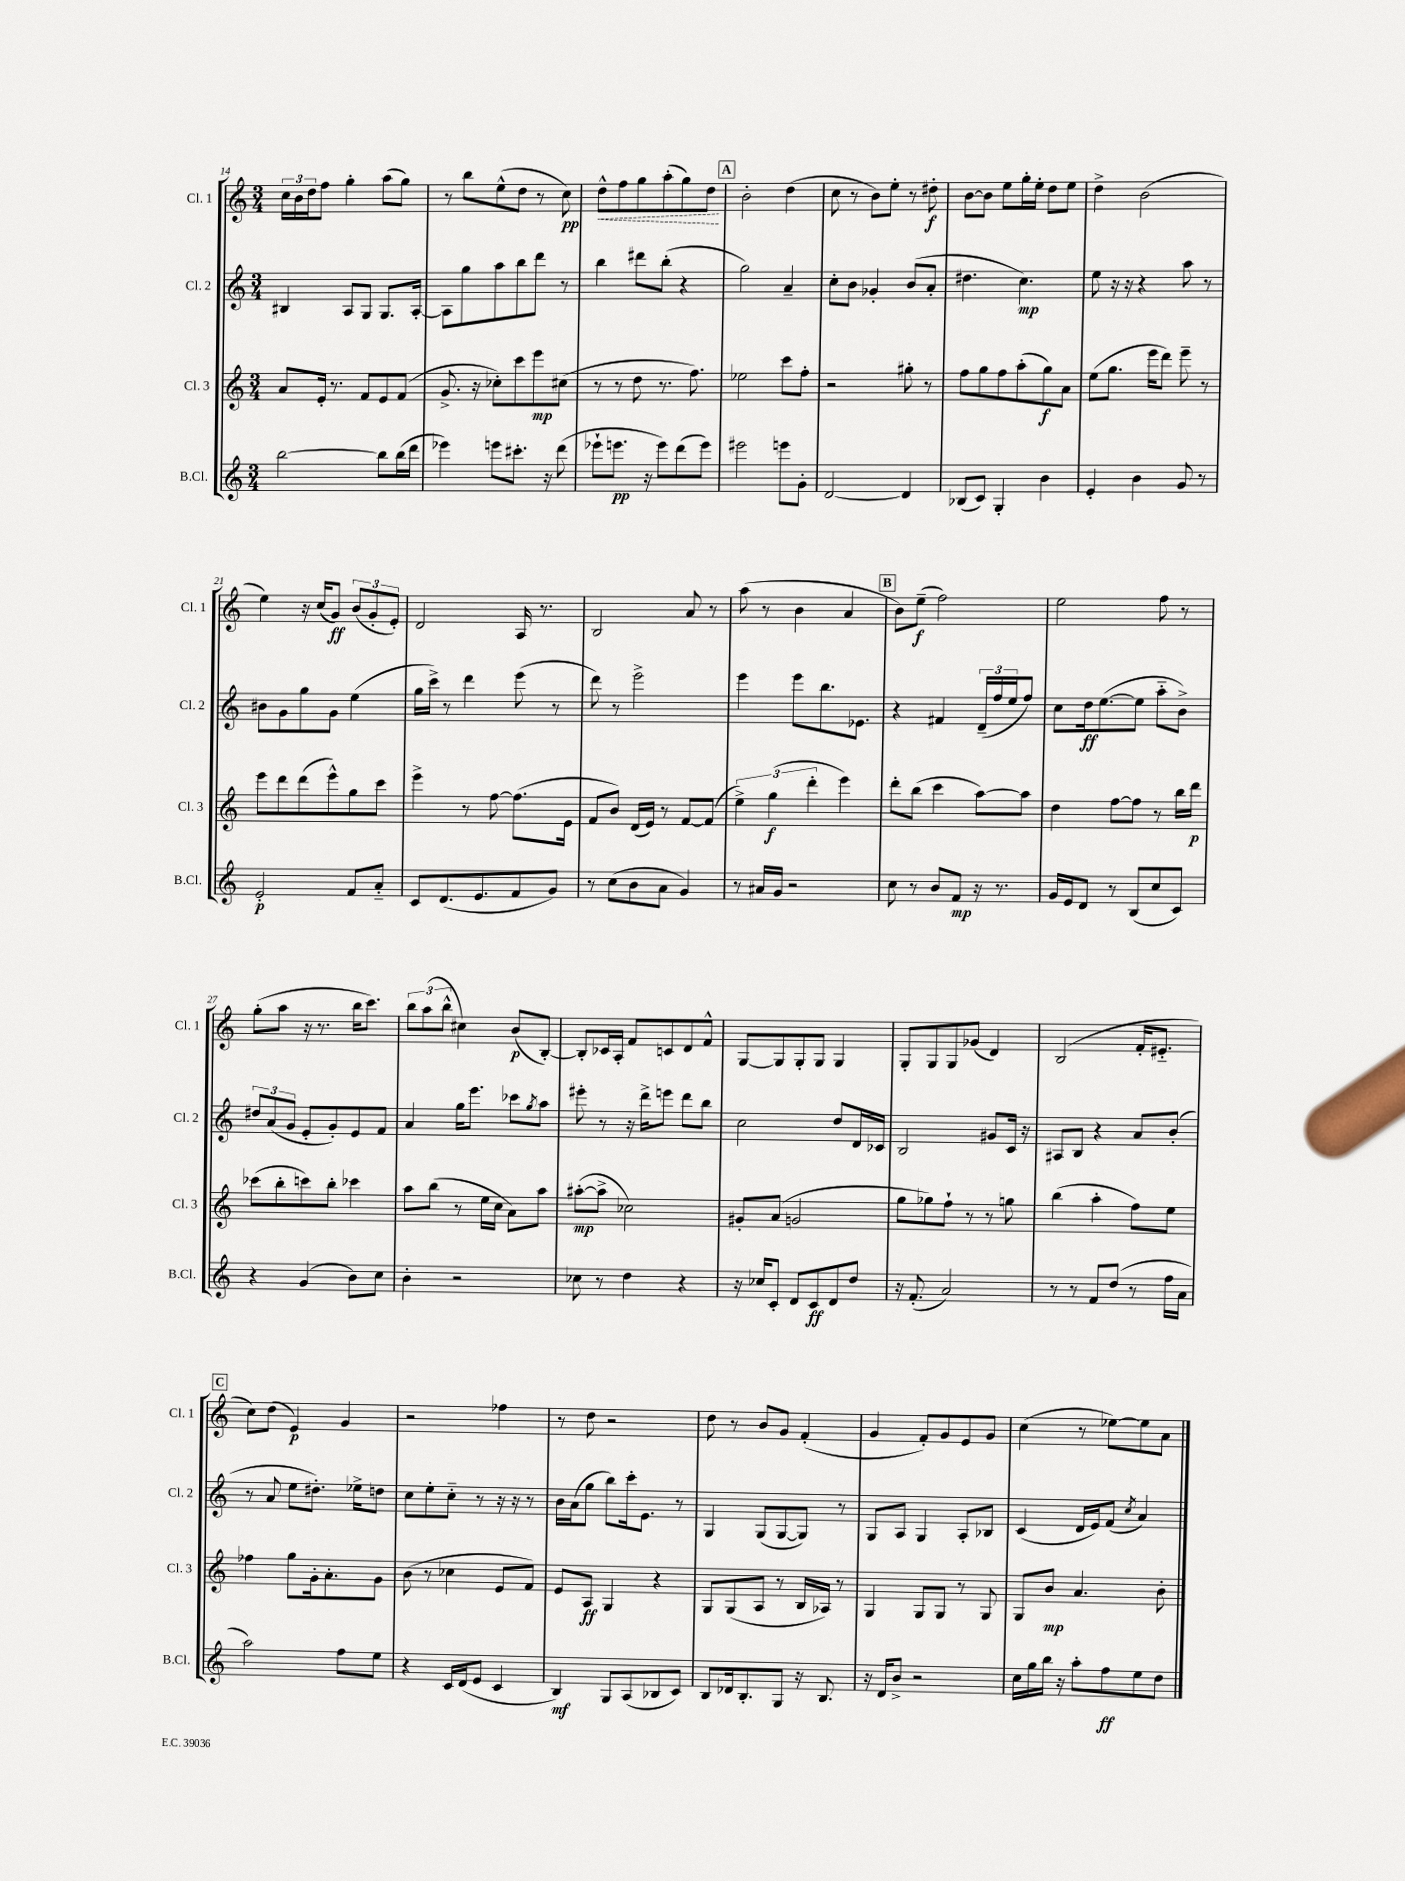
<<
\new StaffGroup <<
\new Staff = "s0" \with { instrumentName = "Cl. 1" shortInstrumentName = "Cl. 1" } {
    \clef treble \key c \major \numericTimeSignature \time 3/4
    \tuplet 3/2 { c''16 b'16 d''16 } f''8 g''4-. a''8( g''8) |
    r8 b''8 e''8-^( d''8 r8 c''8\pp) |
    \once \override Hairpin.style = #'dashed-line d''8-^\< f''8 g''8 a''8-.( g''8) d''8\! |
    \mark \markup { \box "A" } b'2-. d''4( |
    c''8 r8 b'8) e''8-. r8 dis''8-.\f |
    b'8~ b'8 e''8 g''16-. e''16-. d''8 e''8 |
    d''4-> b'2( |
    e''4) r16 c''16( g'8\ff) \tuplet 3/2 { b'8( g'8-. e'8-.) } |
    d'2 a16 r8. |
    b2 a'8 r8 |
    a''8( r8 b'4 a'4 |
    \mark \markup { \box "B" } b'8) e''8--\f( f''2) |
    e''2 f''8 r8 |
    g''8-.( a''8 r16 r8. b''16 c'''8.) |
    \tuplet 3/2 { b''8 a''8( b''8-^ } cis''4) b'8\p( b8~-.) |
    b8-. ces'16 a16-. f'8 c'8 d'8 f'8-^ |
    g8~ g8 g8-. g8 g4 |
    g8-. g8 g8 ges'8( d'4) |
    b2( f'16-. eis'8.-_ |
    \mark \markup { \box "C" } c''8) d''8( e'4\p) g'4 |
    r2 fes''4 |
    r8 d''8 r2 |
    d''8 r8 b'8 g'8 f'4-.( |
    g'4 f'8-.) g'8 e'8 g'8 |
    c''4( r8 ees''8~) ees''8 a'8 \bar "|." |
}
\new Staff = "s1" \with { instrumentName = "Cl. 2" shortInstrumentName = "Cl. 2" } {
    \clef treble \key c \major \numericTimeSignature \time 3/4
    bis4 a8 g8 g8. a16~-. |
    a8 g''8 a''8 b''8 d'''8 r8 |
    b''4 dis'''8 b''8-.( r4 |
    \mark \markup { \box "A" } g''2) a'4-- |
    c''8-. b'8 ges'4-. b'8( a'8-. |
    dis''4. c''4.\mp) |
    e''8 r16 r16 r4 a''8 r8 |
    bis'8 g'8 g''8 g'8 e''4( |
    g''16 c'''16->) r8 d'''4 e'''8( r8 |
    d'''8) r8 e'''2-> |
    e'''4 e'''8 b''8. ees'8. |
    \mark \markup { \box "B" } r4 fis'4 \tuplet 3/2 { d'16--( f''16 e''16 } f''8) |
    c''8 d''16\ff e''8.~( e''8 a''8-_ b'8->) |
    \tuplet 3/2 { dis''8 a'8( g'8 } e'8-. g'8-.) e'8 f'8 |
    a'4 g''16 e'''8. ces'''8 \acciaccatura { g''8 } a''8 |
    eis'''8-. r8 r16 d'''16-> e'''8 d'''8 b''8 |
    c''2 d''8 d'16 ces'16 |
    b2 gis'8 c'16 r16 |
    ais8 b8 r4 a'8 b'8-.( |
    \mark \markup { \box "C" } r8 a'8 e''8 dis''8.-.) ees''16-> d''8 |
    c''8 e''8-. c''8-_ r8 r16 r16 r8 |
    b'16 a'16( g''8 b''8) c'''16-. e'8. r8 |
    g4 g8( g8~ g8) r8 |
    g8 a8 g4 a8-. bes8 |
    c'4( d'16 e'16) f'8( \acciaccatura { c''8 } a'4) \bar "|." |
}
\new Staff = "s2" \with { instrumentName = "Cl. 3" shortInstrumentName = "Cl. 3" } {
    \clef treble \key c \major \numericTimeSignature \time 3/4
    a'8 e'16-. r8. f'8 e'8 f'8( |
    g'8.-> r16 ces''8-.) c'''8 e'''8\mp cis''8( |
    r8 r8 d''8 r8. f''8.) |
    \mark \markup { \box "A" } ees''2 c'''8 f''8-. |
    r2 gis''8-. r8 |
    f''8 g''8 f''8 a''8-.( g''8\f) a'8 |
    e''8( g''8. e'''16 d'''8) e'''8-- r8 |
    e'''8 d'''8 d'''8( e'''8-^) g''8 c'''8 |
    e'''4-> r8 f''8~ f''8.( e'16 |
    f'8 b'8) d'16( e'16) r8 f'8~ f'8( |
    \tuplet 3/2 { e''4->) g''4\f( d'''4-. } e'''4) |
    \mark \markup { \box "B" } d'''8-. b''8( c'''4 a''8~) a''8 |
    d''4 f''8~ f''8 r8 b''16 d'''16\p |
    ces'''8( b''8-. c'''8) b''8-. ces'''4 |
    a''8 b''8( r8 e''16 c''16 a'8) a''8 |
    ais''8~-.\mp( ais''8-> ces''2) |
    gis'8-. a'8( g'2 |
    g''8 ges''8) f''8-! r8 r8 g''8 |
    b''4( a''4-. f''8) e''8 |
    \mark \markup { \box "C" } fes''4 g''8 g'16-. a'8.-. g'8 |
    b'8( r8 ces''4 e'8 f'8) |
    e'8 a8\ff g4 r4 |
    g8 g8( a8 r8 b16 aes16) r8 |
    g4 g8 g8 r8 g8 |
    g8 b'8\mp a'4. b'8-. \bar "|." |
}
\new Staff = "s3" \with { instrumentName = "B.Cl." shortInstrumentName = "B.Cl." } {
    \clef treble \key c \major \numericTimeSignature \time 3/4
    b''2~ b''8 b''16( d'''16 |
    ees'''4) e'''8 cis'''8.-. r16 d'''8( |
    ees'''8-! e'''8.\pp r16 e'''8) d'''8( e'''8) |
    \mark \markup { \box "A" } eis'''2 e'''8 g'8-. |
    d'2~ d'4 |
    bes8( c'8) g4-. b'4 |
    e'4-. b'4 g'8 r8 |
    e'2-.\p f'8 a'8-_ |
    c'8 d'8.( e'8. f'8 g'8) |
    r8 c''8( b'8 a'8 g'4) |
    r8 ais'16 g'16 r2 |
    \mark \markup { \box "B" } c''8 r8 b'8 f'8\mp r16 r8. |
    g'16 e'16 d'8 r8 b8( c''8 c'8) |
    r4 g'4( b'8) c''8 |
    b'4-. r2 |
    ces''8 r8 d''4 r4 |
    r16 ces''16 c'8-. d'8 c'8\ff d'8 d''8 |
    r16 f'8.-.( a'2) |
    r8 r8 f'8 d''8( r8 f''16 a'16 |
    \mark \markup { \box "C" } a''2) f''8 e''8 |
    r4 c'16 d'16( e'8 c'4 |
    b4\mf) g8 a8( bes8 c'8) |
    b8 des'16 b8.-. g8 r16 b8. |
    r16 d'16 b'8-> r2 |
    c''16 g''16 b''16 r16 a''8-. f''8\ff e''8 d''8 \bar "|." |
}
>>
>>
\layout { \context { \Score currentBarNumber = #14 } }
